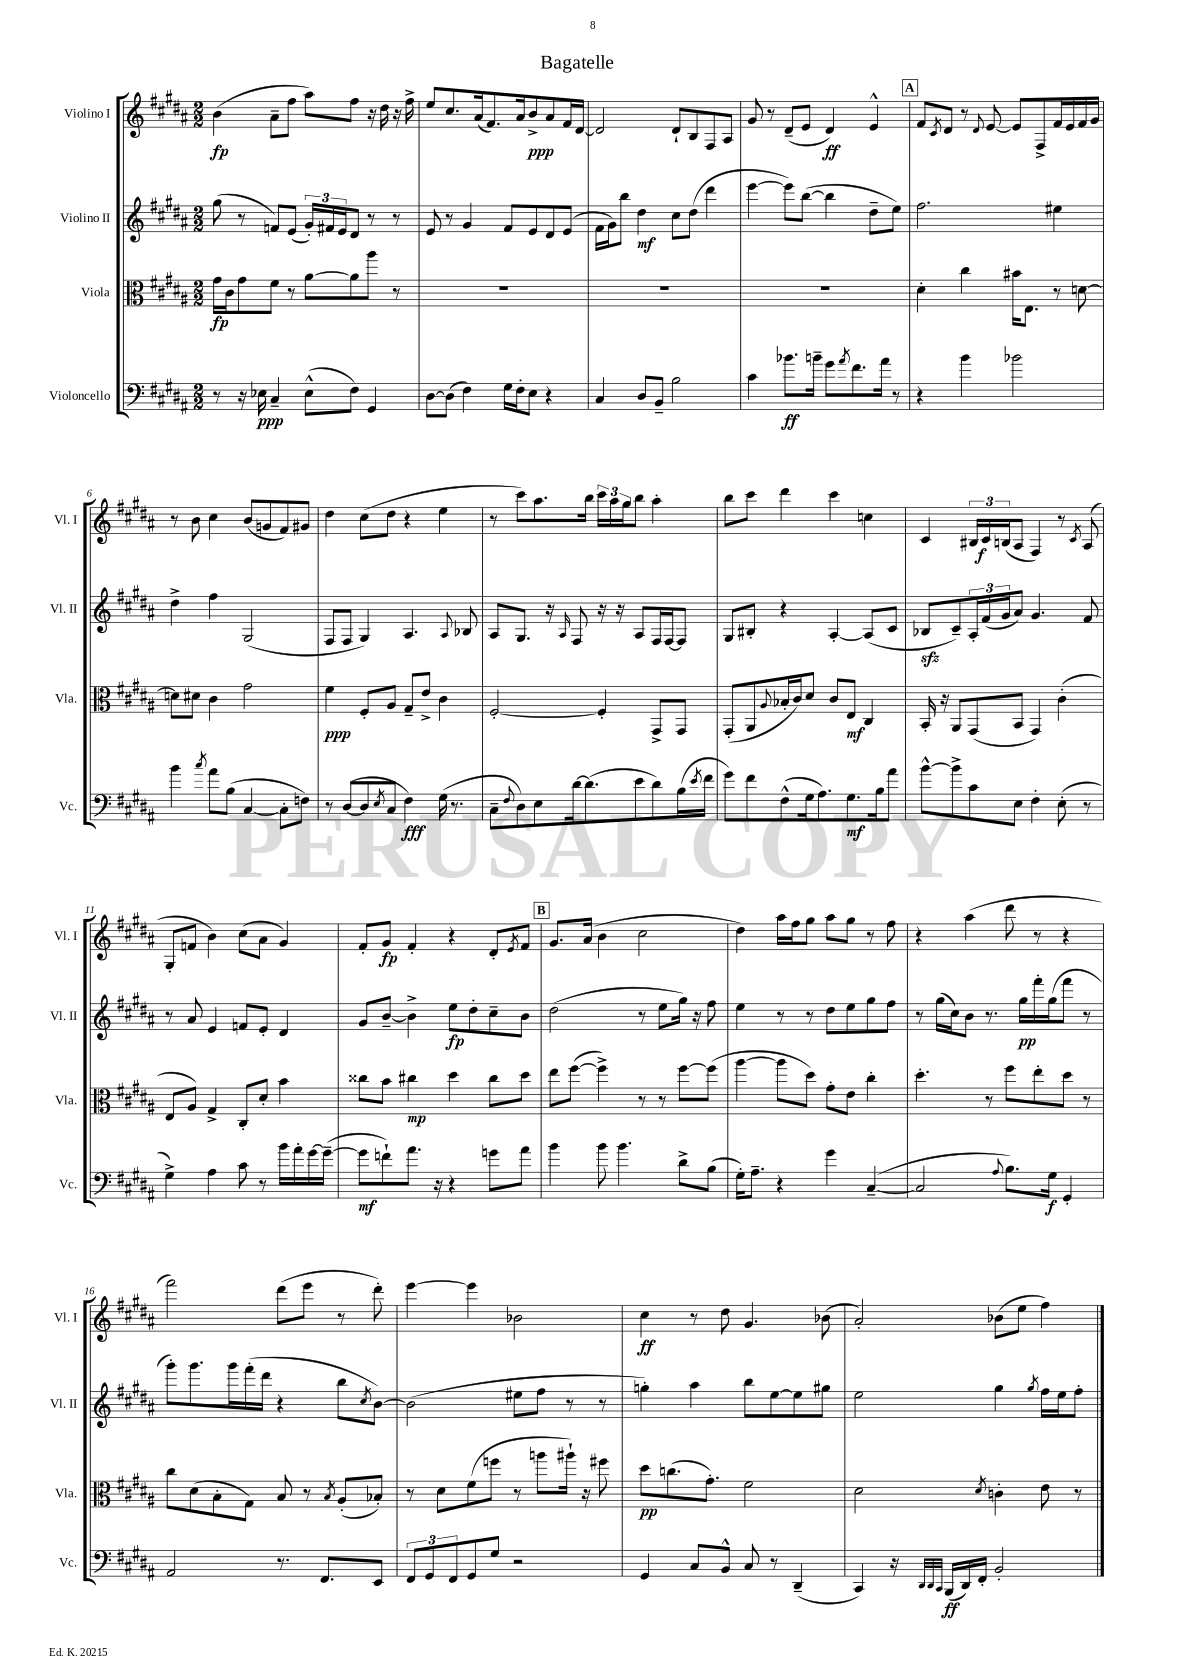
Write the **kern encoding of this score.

**kern	**kern	**kern	**kern
*staff4	*staff3	*staff2	*staff1
*clefF4	*clefC3	*clefG2	*clefG2
*k[f#c#g#d#a#]	*k[f#c#g#d#a#]	*k[f#c#g#d#a#]	*k[f#c#g#d#a#]
*M2/2	*M2/2	*M2/2	*M2/2
8r	16g#	(8gg#	(4b
.	16c#	.	.
16r	8g#	8r	.
16E-	.	.	.
4C#~	8f#	8f)	8a#~
.	8r	(8e	8ff#
(8E-^^	[8a#	24g#')	8aa#)
.	.	24f#	.
.	.	24e	.
8F#)	8a#]	8d#	8ff#
4GG#	8aa#	8r	16r
.	.	.	16dd#
.	8r	8r	16r
.	.	.	16ff#^
=	=	=	=
[8D#	1r	8e	8ee
(8D#]	.	8r	8.cc#
4F#)	.	4g#	.
.	.	.	(16a#
.	.	.	8.f#)
16G#	.	8f#	.
16F#'	.	.	16a#
8E	.	8e	8b^
4r	.	8d#	8a#
.	.	(8e	16f#
.	.	.	[16d#
=	=	=	=
4C#	1r	16f#	2d#]
.	.	16g#)	.
.	.	8bb	.
8D#	.	4dd#	.
8BB~	.	.	.
2B	.	8cc#	8d#`
.	.	(8dd#	8B
.	.	4ddd#	8F#
.	.	.	8A#
=	=	=	=
4c#	1r	[4eee	8g#
.	.	.	8r
8.b-	.	8eee])	(8d#~
.	.	([8bb	8e
16b~	.	.	.
8g#	.	4bb]	4d#)
8qa#	.	.	.
8.f#	.	.	.
.	.	8dd#~	4e^^
16a#	.	.	.
8r	.	8ee)	.
=	=	=	=
4r	4d#'	2.ff#	8f#
.	.	.	8qc#
.	.	.	8d#
4b	4cc#	.	8r
.	.	.	8qqd#
.	.	.	[8e
2b-	16b#	.	8e]
.	8.E	.	.
.	.	.	8F#^
.	8r	4ee#	16f#
.	.	.	16e
.	[8d	.	16f#
.	.	.	16g#
=	=	=	=
4b	8d]	4dd#^	8r
.	8d#	.	8b
8qcc#	.	.	.
8a#	4c#	4ff#	4cc#
(8B	.	.	.
[4C#	2g#	(2G#	(8b
.	.	.	8g
8C#']	.	.	8f#)
8F)	.	.	8g#
=	=	=	=
8r	4f#	8F#	4dd#
([8D#	.	8F#	.
8D#]	8F#'	4G#)	(8cc#
8qE	.	.	.
8C#	8A#	.	8dd#
4F#)	8G#~	4.A#	4r
.	8e^	.	.
(16G#	4c#	.	4ee
8.r	.	.	.
.	.	8qqA#	.
.	.	8B-	.
=	=	=	=
8C#~	[2F#'	8A#	8r
8qqF#	.	.	.
8D#)	.	8.G#	8ccc#)
8E	.	.	8.aa#
.	.	16r	.
.	.	16qqA#	.
[16d#	.	8F#	.
(8.d#]	.	.	16bb
.	4F#']	16r	24ccc#
.	.	.	24aa#
.	.	16r	.
.	.	.	24gg#
8e	.	8A#	8bb
8d#)	8GG#^	16F#	4aa#'
.	.	[16F#	.
(16B	8GG#	8F#]	.
8qe	.	.	.
16f#	.	.	.
=	=	=	=
8g#)	(8GG#'	8G#	8bb
8f#	8AA#	8B#'	8ccc#
.	8qqA#	.	.
(8F#^^	16B-'	4r	4ddd#
.	16c#)	.	.
16G#	8d#	.	.
8.A#)	.	.	.
.	8c#	[4A#'	4ccc#
8.G#	8E	.	.
.	4C#	(8A#]	4cc
16B	.	.	.
8a#	.	8c#	.
=	=	=	=
[8b^^	16BB'	8B-	4c#
.	16r	.	.
8b^]	8AA#	8c#~)	.
8c#	(8GG#	24A#'	24B#
.	.	(24f#	24c#
.	.	24g#	(24B
8E	8BB	8a#)	8A#
4F#'	4GG#)	4.g#	4F#)
(8E'	(4c#'	.	8r
.	.	.	8qc#
8r	.	8f#	(8A#
=	=	=	=
4G#^)	8E	8r	8G#'
.	8A#)	8a#	8f
4A#	4G#^	4e	4b)
8c#	8C#'	8f	(8cc#
8r	8d#'	8e'	8a#
16b	4b	4d#	4g#)
16a#'	.	.	.
[16g#	.	.	.
(16g#~_	.	.	.
=	=	=	=
8g#]	8cc##	8g#	8f#'
8f`)	8b	[8b~	8g#
8.a#	4cc#	4b^]	4f#'
16r	.	.	.
4r	4dd#	8ee	4r
.	.	8dd#'	.
8g	8cc#	8cc#~	8d#'
.	.	.	8qe
8a#	8dd#	8b	8f#
=	=	=	=
4b	8ee	(2dd#	8.g#
.	([8ff#	.	.
.	.	.	(16a#
8b	4ff#^])	.	4b
4.b	.	.	.
.	8r	8r	2cc#
.	8r	8ee	.
8d#^	[8ff#	16gg#)	.
.	.	16r	.
(8B	(8ff#]	8ff#	.
=	=	=	=
16G#')	[4aa#	4ee	4dd#)
8.A#~	.	.	.
4r	8aa#]	8r	16aa#
.	.	.	16ff#
.	8dd#)	8r	8gg#
4g#	8g#'	8dd#	8aa#
.	8e	8ee	8gg#
([4C#~	4cc#'	8gg#	8r
.	.	8ff#	8ff#
=	=	=	=
2C#]	4.dd#'	8r	4r
.	.	(16gg#	.
.	.	16cc#)	.
.	.	8b	(4aa#
.	8r	8.r	.
8qqA#	.	.	.
8.B)	8ff#	.	8ddd#
.	.	16gg#	.
.	8ee'	16fff#'	8r
16G#	.	(16gg#	.
4GG#'	8dd#	8fff#	4r
.	8r	8r	.
=	=	=	=
2AA#	8cc#	8ggg#')	2fff#)
.	(8d#	8.ggg#	.
.	8B'	.	.
.	.	16ggg#	.
.	8G#)	(16fff#'	.
.	.	16ddd#	.
8.r	8B	4r	(8ddd#
.	8r	.	8eee
8.FF#	.	.	.
.	8qB	.	.
.	(8A#'	8bb	8r
.	.	8qcc#	.
8EE	8B-')	[8b)	8ddd#')
=	=	=	=
12FF#	8r	(2b]	[4eee
12GG#	.	.	.
.	8d#	.	.
12FF#	.	.	.
8GG#	(8f#	.	4eee]
8G#	8ff	.	.
2r	8r	8ee#	2b-
.	8aa	8ff#	.
.	16aa#`)	8r	.
.	16r	.	.
.	8ff#	8r	.
=	=	=	=
4GG#	8dd#	4gg')	4cc#
.	(8.cc	.	.
8C#	.	4aa#	8r
.	8.g#')	.	.
8BB^^	.	.	8dd#
8C#	2f#	8bb	4.g#
8r	.	[8ee	.
(4DD#~	.	8ee]	.
.	.	8gg#	(8b-
=	=	=	=
4CC#)	2d#	2ee	2a#')
16r	.	.	.
32qqDD#	.	.	.
32qqDD#	.	.	.
32qqCC#	.	.	.
(16BBB	.	.	.
16DD#)	.	.	.
16FF#'	.	.	.
.	8qd#	.	.
2BB'	4c'	4gg#	(8b-
.	.	.	8ee
.	.	8qgg#	.
.	8e	16ff#	4ff#)
.	.	16ee	.
.	8r	8ff#'	.
==	==	==	==
*-	*-	*-	*-
